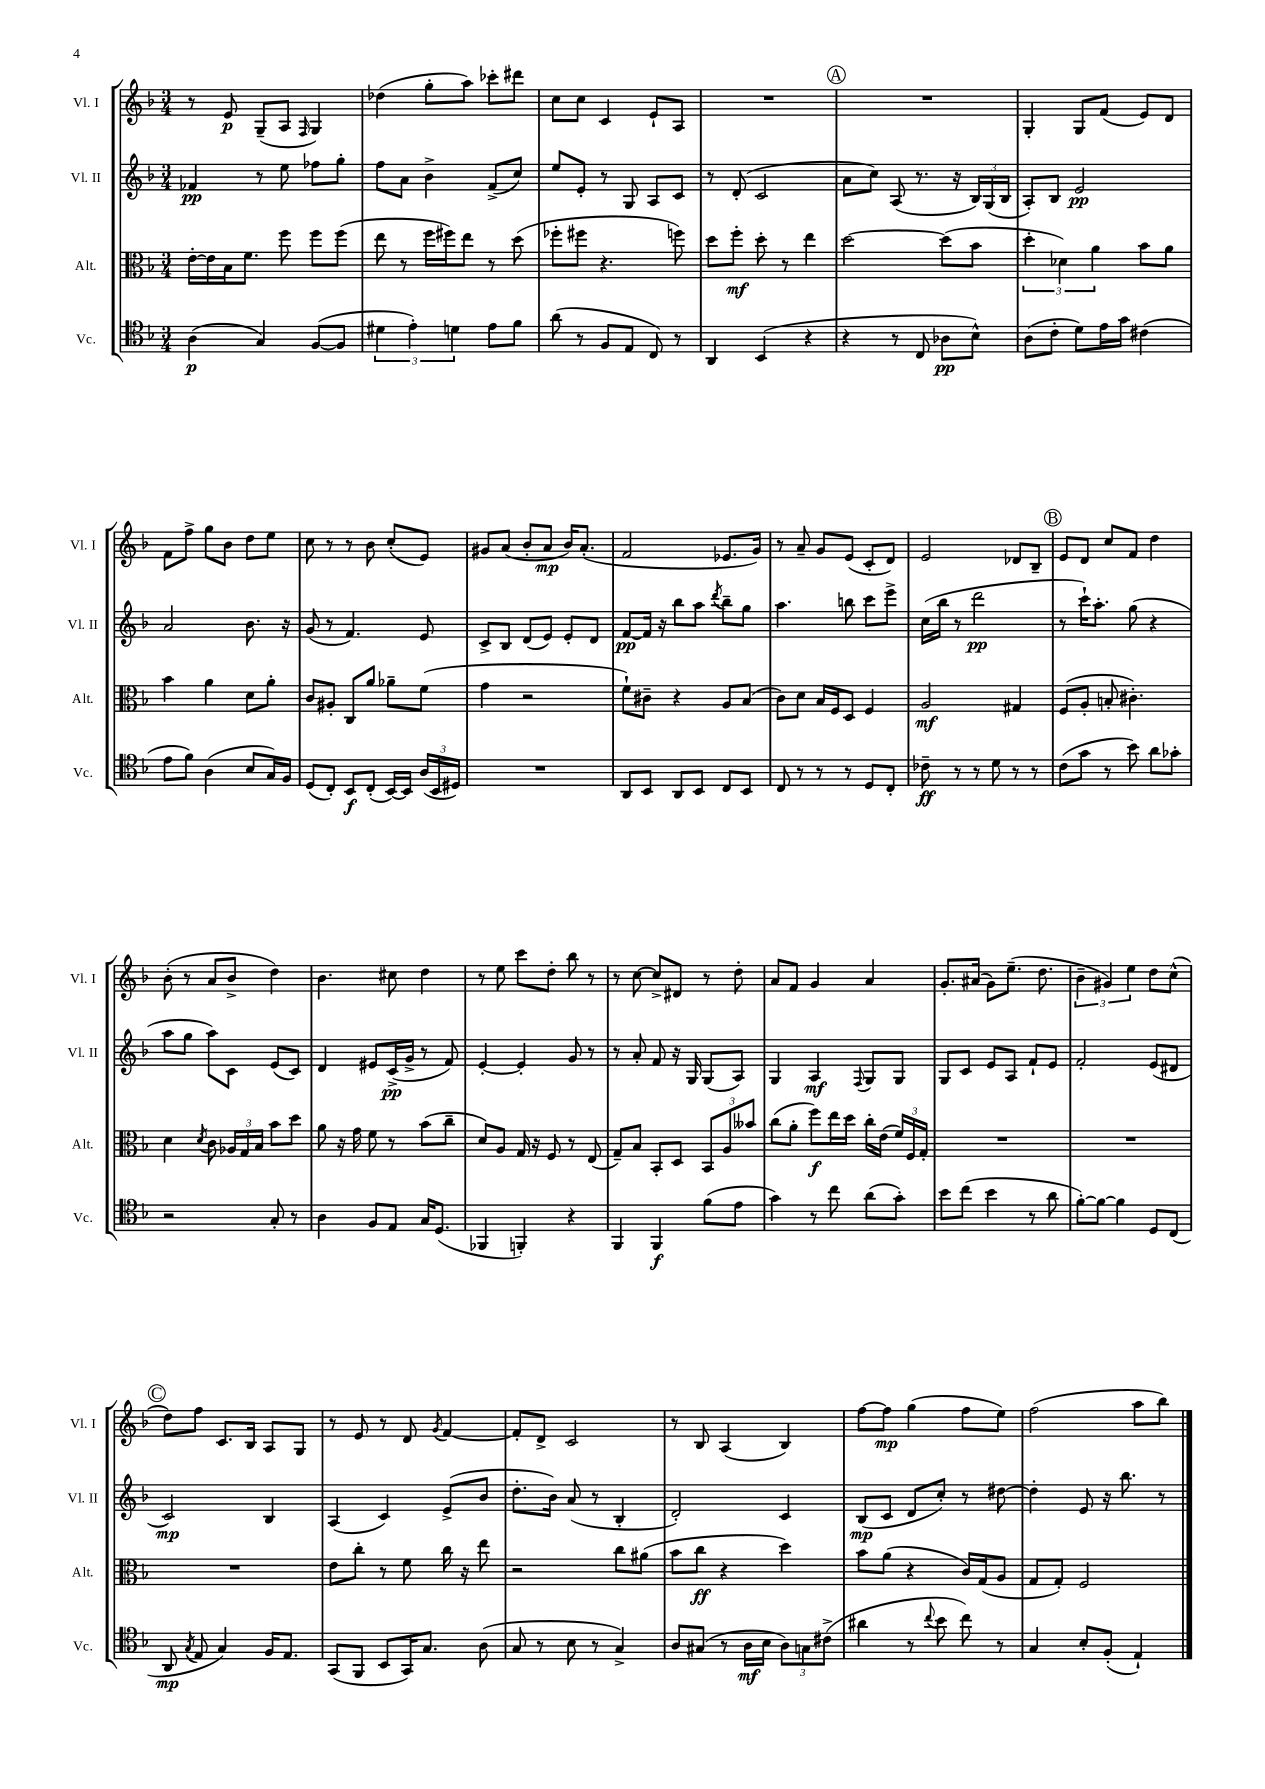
<<
\new StaffGroup <<
\new Staff = "s0" \with { instrumentName = "Vl. I" shortInstrumentName = "Vl. I" } {
    \clef treble \key f \major \numericTimeSignature \time 3/4
    \autoBeamOff r8 e'8\p g8[--( a8] \grace { f16 } g4) |
    des''4( g''8[-. a''8]) ces'''8[-. dis'''8] |
    c''8[ c''8] c'4 e'8[-! a8] |
    R2. |
    \mark \markup { \circle "A" } R2. |
    g4-. g8[ f'8]( e'8[) d'8] |
    f'8[ f''8]-> g''8[ bes'8] d''8[ e''8] |
    c''8 r8 r8 bes'8 c''8[-.( e'8]) |
    gis'8[ a'8]( bes'8[-. a'8]\mp bes'16[) a'8.]-.( |
    f'2 ees'8.[ g'16]) |
    r8 a'8-- g'8[ e'8]( c'8[-. d'8]) |
    e'2 des'8[ bes8]-- |
    \mark \markup { \circle "B" } e'8[ d'8] c''8[ f'8] d''4 |
    bes'8-.( r8 a'8[ bes'8]-> d''4) |
    bes'4. cis''8 d''4 |
    r8 e''8 c'''8[ d''8]-. bes''8 r8 |
    r8 c''8~ c''8[-> dis'8] r8 d''8-. |
    a'8[ f'8] g'4 a'4 |
    g'8.[-. ais'16]( g'8[) e''8.]--( d''8. |
    \tuplet 3/2 { bes'4-- gis'4) e''4 } d''8[ c''8]-^( |
    \mark \markup { \circle "C" } d''8[) f''8] c'8.[ bes16] a8[ g8] |
    r8 e'8 r8 d'8 \acciaccatura { g'8 } f'4~ |
    f'8[-. d'8]-> c'2 |
    r8 bes8 a4( bes4) |
    f''8[~ f''8]\mp g''4( f''8[ e''8]) |
    f''2( a''8[ bes''8]) \bar "|." |
}
\new Staff = "s1" \with { instrumentName = "Vl. II" shortInstrumentName = "Vl. II" } {
    \clef treble \key f \major \numericTimeSignature \time 3/4
    \autoBeamOff fes'4\pp r8 e''8 fes''8[ g''8]-. |
    f''8[ a'8] bes'4-> f'8[->( c''8]) |
    e''8[ e'8]-. r8 g8 a8[ c'8] |
    r8 d'8-.( c'2 |
    \mark \markup { \circle "A" } a'8[ c''8]) a8( r8. r16 \tuplet 3/2 { bes16[) g16( bes16] } |
    a8[-.) bes8] e'2\pp |
    a'2 bes'8. r16 |
    g'8( r8 f'4.) e'8 |
    c'8[-> bes8] d'8[( e'8]) e'8[-. d'8] |
    f'8[~\pp f'16] r16 bes''8[ a''8] \acciaccatura { d'''8 } bes''8[-- g''8] |
    a''4. b''8 c'''8[ e'''8]-> |
    c''16[( bes''16] r8 d'''2\pp |
    \mark \markup { \circle "B" } r8 c'''16[-!) a''8.]-. g''8( r4 |
    a''8[ g''8] a''8[) c'8] e'8[( c'8]) |
    d'4 eis'8[ c'16->\pp( g'16]-> r8 f'8) |
    e'4~-. e'4-. g'8 r8 |
    r8 a'8-. f'8 r16 g16 g8[( a8]) |
    g4 a4\mf \appoggiatura { f8 } g8[ g8] |
    g8[ c'8] e'8[ a8] f'8[-! e'8] |
    f'2-. e'8[( dis'8] |
    \mark \markup { \circle "C" } c'2\mp) bes4 |
    a4( c'4) e'8[->( bes'8] |
    d''8.[-. bes'16]) a'8( r8 bes4-. |
    d'2-.) c'4 |
    bes8[\mp( c'8] d'8[ c''8]-.) r8 dis''8~ |
    dis''4-. e'8 r16 bes''8. r8 \bar "|." |
}
\new Staff = "s2" \with { instrumentName = "Alt." shortInstrumentName = "Alt." } {
    \clef alto \key f \major \numericTimeSignature \time 3/4
    \autoBeamOff e'16[~-. e'16 bes16 f'8.] f''8 f''8[ f''8]( |
    e''8 r8 f''16[ fis''16) e''8] r8 d''8( |
    fes''8[-. fis''8] r4. f''8) |
    d''8[ f''8]-.\mf d''8-. r8 e''4 |
    \mark \markup { \circle "A" } d''2~ d''8[( bes'8] |
    \tuplet 3/2 { d''4-. des'4) a'4 } bes'8[ a'8] |
    bes'4 a'4 d'8[ a'8]-. |
    c'8[ ais8]-. c8[ a'8] aes'8[-- f'8]( |
    g'4 r2 |
    f'8[-!) cis'8]-- r4 a8[ bes8]( |
    c'8[) d'8] bes16[ f16 d8] f4 |
    a2\mf gis4 |
    \mark \markup { \circle "B" } f8[( a8]-. b8-. cis'4.-.) |
    d'4 \acciaccatura { d'8 } c'8 \tuplet 3/2 { aes16[ g16 bes16] } bes'8[ d''8] |
    a'8 r16 g'16 f'8 r8 bes'8[( c''8]-- |
    d'8[) a8] g16 r16 f8 r8 e8( |
    g8[--) bes8] bes,8[-. d8] \tuplet 3/2 { bes,8[ a8 beses'8] } |
    c''8[( a'8]-. f''8[\f) e''16 d''16] c''16[-. e'16]( \tuplet 3/2 { f'16[) f16 g16]-. } |
    R2. |
    R2. |
    \mark \markup { \circle "C" } R2. |
    e'8[ c''8]-. r8 f'8 c''16 r16 e''8 |
    r2 c''8[ ais'8]( |
    bes'8[ c''8]\ff r4 d''4) |
    bes'8[ a'8]( r4 c'16[) g16( a8] |
    g8[ g8]-.) f2 \bar "|." |
}
\new Staff = "s3" \with { instrumentName = "Vc." shortInstrumentName = "Vc." } {
    \clef tenor \key f \major \numericTimeSignature \time 3/4
    \autoBeamOff a4\p( g4) f8[~( f8] |
    \tuplet 3/2 { dis'4 e'4-.) d'4 } e'8[ f'8] |
    a'8( r8 f8[ e8] c8) r8 |
    a,4 bes,4( r4 |
    \mark \markup { \circle "A" } r4 r8 c8 aes8[\pp bes8]-^) |
    a8[( c'8]-. d'8[) e'16 g'16] cis'4( |
    e'8[ f'8]) a4( bes8[ g16) f16] |
    d8[( c8]-.) bes,8[\f c8]-.( bes,16[~) bes,16] \tuplet 3/2 { a16[( bes,16 dis16]) } |
    R2. |
    a,8[ bes,8] a,8[ bes,8] c8[ bes,8] |
    c8 r8 r8 r8 d8[ c8]-. |
    ces'8--\ff r8 r8 d'8 r8 r8 |
    \mark \markup { \circle "B" } c'8[( g'8] r8 bes'8) a'8[ ges'8]-. |
    r2 g8-. r8 |
    a4 f8[ e8] g16[ d8.]( |
    fes,4 f,4-.) r4 |
    f,4 f,4\f f'8[( e'8] |
    g'4) r8 c''8 a'8[( g'8]-.) |
    bes'8[ c''8]( bes'4 r8 a'8 |
    f'8[~-.) f'8]~ f'4 d8[ c8]( |
    \mark \markup { \circle "C" } a,8\mp \acciaccatura { g8 } e8 g4) f16[ e8.] |
    g,8[( f,8] bes,8[ g,16) g8.] a8( |
    g8 r8 bes8 r8 g4->) |
    a8[ gis8]( r8 a16[\mf bes16] \tuplet 3/2 { a8[) g8 cis'8]->( } |
    ais'4 r8 \appoggiatura { c''8 } bes'8 c''8) r8 |
    g4 bes8[-. f8]-.( e4-!) \bar "|." |
}
>>
>>
\layout { \context { \Score \remove "Bar_number_engraver" } }
